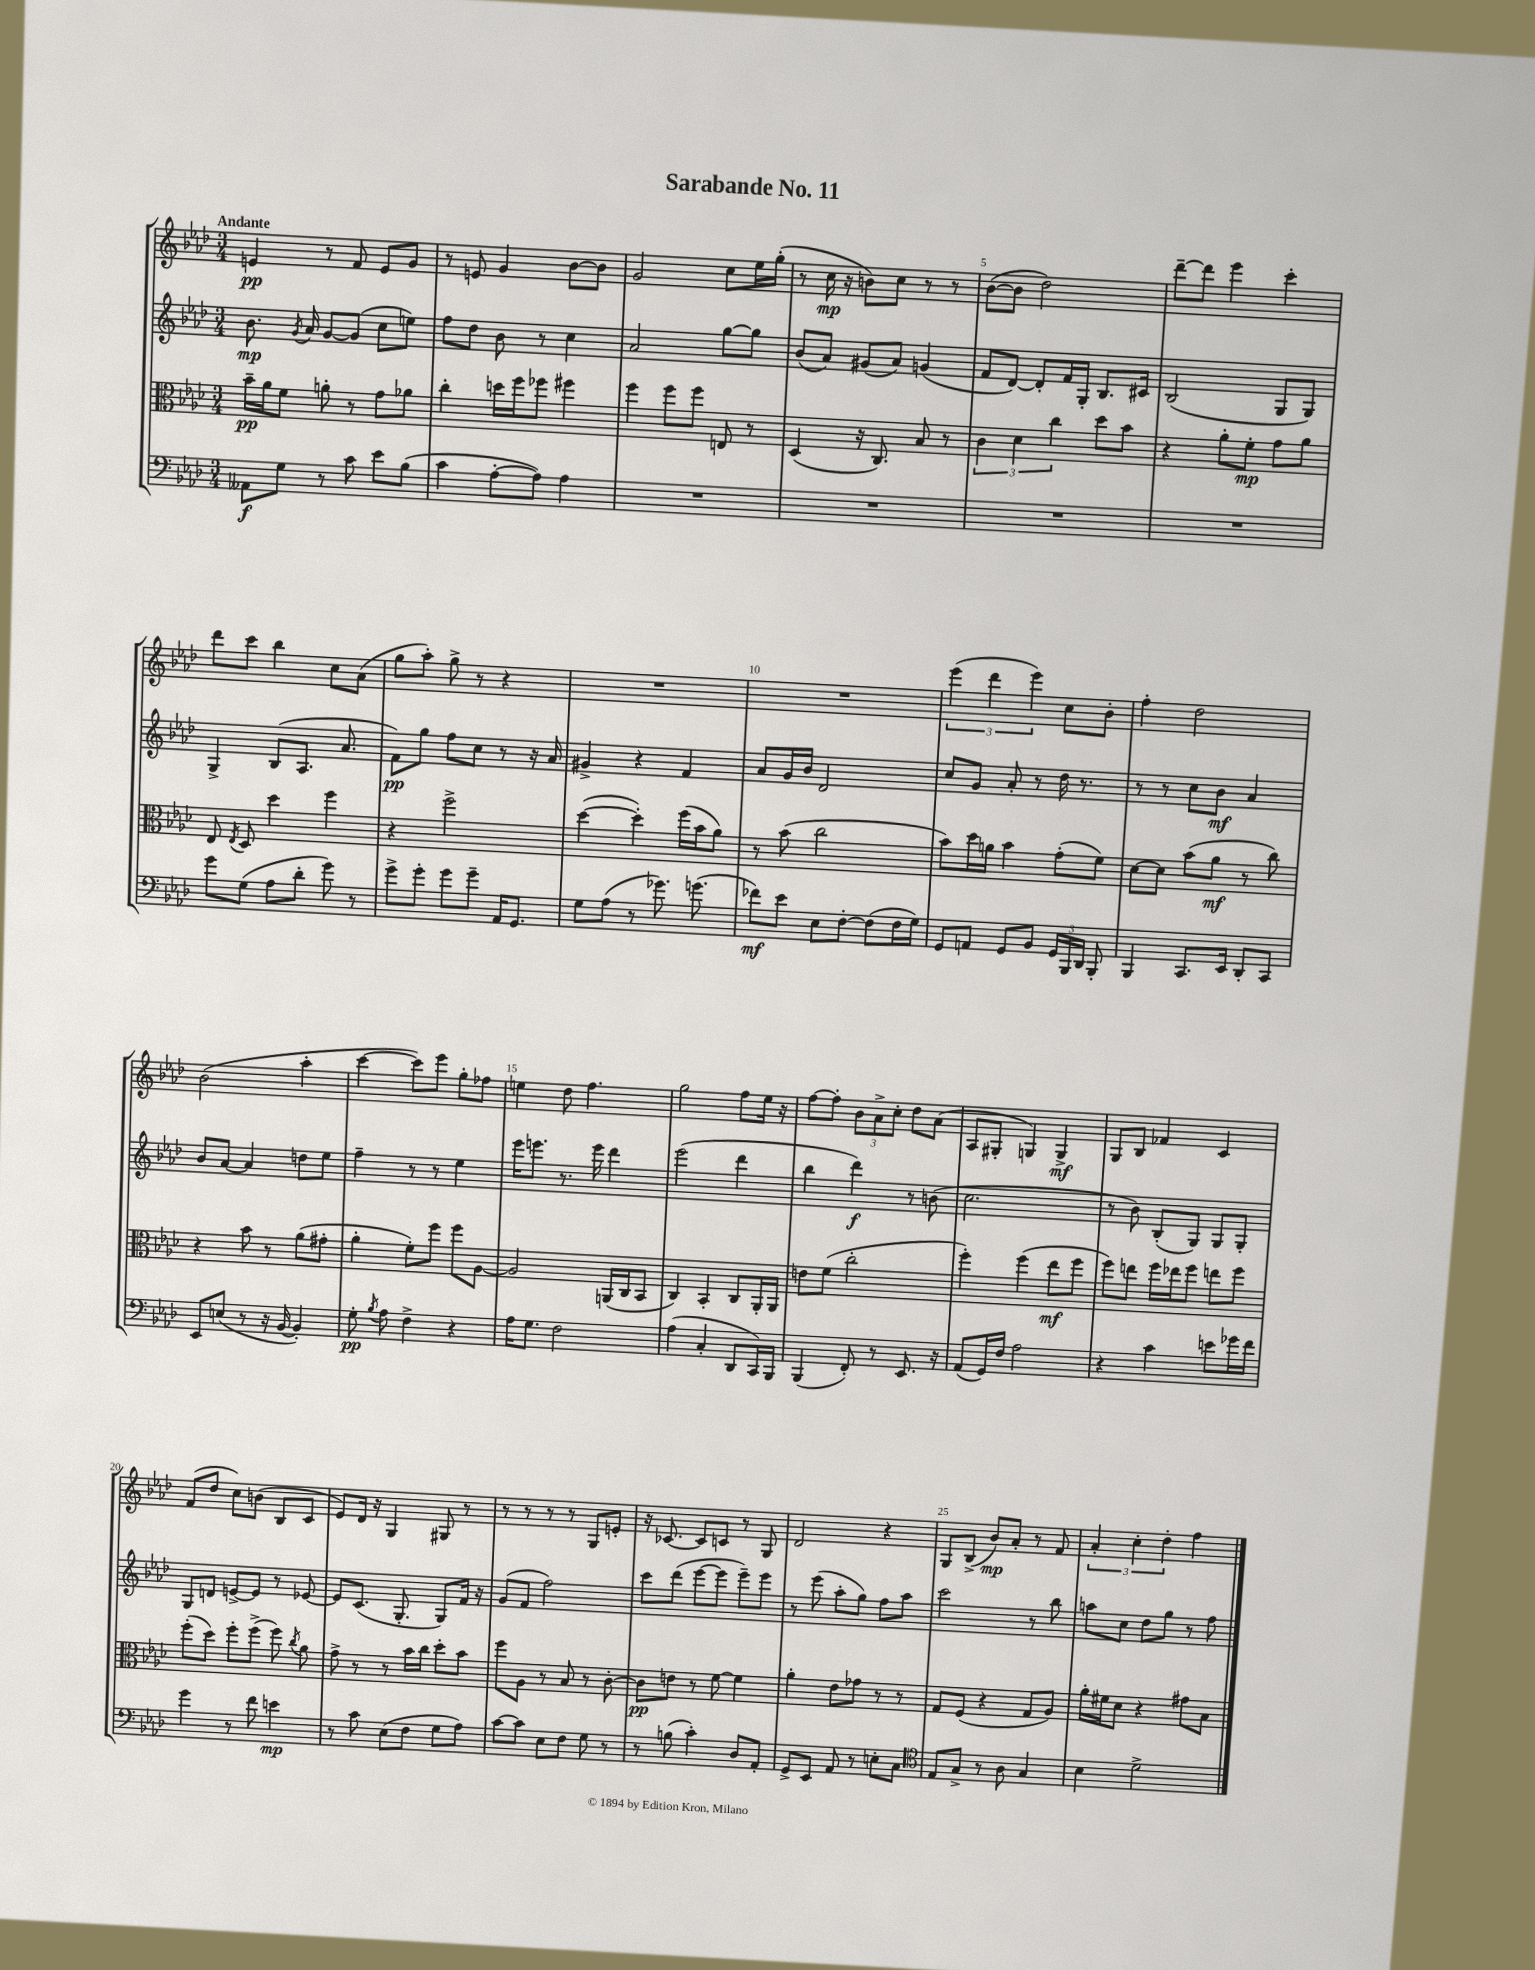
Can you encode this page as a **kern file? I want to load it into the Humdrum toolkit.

**kern	**kern	**kern	**kern
*staff4	*staff3	*staff2	*staff1
*clefF4	*clefC3	*clefG2	*clefG2
*k[b-e-a-d-]	*k[b-e-a-d-]	*k[b-e-a-d-]	*k[b-e-a-d-]
*M3/4	*M3/4	*M3/4	*M3/4
8AA--\L	16b-~\LL	8.b-\	4e/
.	16a-\J	.	.
8G\J	8f\J	.	.
.	.	8qg/	.
.	.	16a-/	.
8r	8a'\	[8g/L	8r
8c\	8r	(8g/]J	8f/
8e-\L	8g\L	8cc\L	8e/L
(8B-\J	8a-\J	8ee\J)	8g/J
=	=	=	=
4c\	4cc'\	8ff\L	8r
.	.	8dd-\J	8e/
[8A-'\L	16dd\LL	8b-\	4g/
.	16ff\J	.	.
8A-\]J)	8ff-\J	8r	.
4A-\	4ff#\	4cc\	[8b-\L
.	.	.	8b-\]J
=	=	=	=
2.r	4ff\	2a-/	2g/
.	8ff\L	.	.
.	8ff\J	.	.
.	8E/	[8gg\L	8cc\L
.	8r	8gg\]J	16ee-\L
.	.	.	(16gg'\JJ
=	=	=	=
2.r	(4D-/	(8b-/L	8r
.	.	8a-/J)	16cc\
.	.	.	16r
.	16r	(8g#/L	8b\L)
.	8.C/)	.	.
.	.	8a-/J)	8cc\J
.	8B-/	(4g/	8r
.	8r	.	8r
=	=	=	=
2.r	6c\	8f/L	([8b-\L
.	.	[8d-/J)	8b-\]J
.	6d-\	.	.
.	.	8d-'/]L	2dd-\)
.	6cc\	.	.
.	.	16f/L	.
.	.	16G'/JJ	.
.	8dd-\L	8.B-/L	.
.	8b-\J	.	.
.	.	16c#/Jk	.
=	=	=	=
2.r	4r	(2B-/	[8ddd-~\L
.	.	.	8ddd-\]J
.	8a-'\L	.	4eee-\
.	8f'\J	.	.
.	8g\L	8G/L	4ccc'\
.	8a-\J	8G/J)	.
=	=	=	=
8g\L	8E-/	4G^/	8ddd-\L
.	8qE-/	.	.
(8G\J	8D-/	.	8ccc\J
8A-\L	4dd-\	(8B-/L	4bb-\
8d-'\J	.	8.A-/J	.
8g\)	4ff\	.	8cc\L
.	.	8.a-/	.
8r	.	.	(8a-\J
=	=	=	=
8g^\L	4r	8f\L)	8gg\L
8g'\J	.	8gg\J	8aa-'\J)
8g\L	2ff^\	8ff\L	8gg^\
8g~\J	.	8cc\J	8r
16AA-/LK	.	8r	4r
8.GG/J	.	.	.
.	.	16r	.
.	.	16a-/	.
=	=	=	=
8G\L	([4dd-\	4g#^/	2.r
(8A-\J	.	.	.
8r	4dd-'\])	4r	.
8.g-\)	.	.	.
.	(16ff\LL	4f/	.
(8.g\	16b-\J	.	.
.	8a-\J)	.	.
=	=	=	=
8f-\L)	8r	8a-/L	2.r
8e-\J	(8b-\	16g/L	.
.	.	16b-/JJ	.
8E-\L	2cc\	2d-/	.
[8F'\J	.	.	.
(8F\]L	.	.	.
16F\L	.	.	.
16G\JJ)	.	.	.
=	=	=	=
8GG/L	8b-\L)	8cc/L	(6eee-\
8AA/J	16dd-\L	8g/J	.
.	.	.	6ddd-\
.	16a\JJ	.	.
8GG/L	4b-\	8a-'/	.
.	.	.	6eee-\)
8BB-/J	.	8r	.
24GG/LL	(8g'\L	16dd-\	8cc\L
24BBB-/	.	.	.
.	.	8.r	.
24DD-/JJ	.	.	.
8BBB-'/	8f\J)	.	8b-'\J
=	=	=	=
4BBB-/	[8d-\L	8r	4ff'\
.	8d-\]J	8r	.
8.CC/L	(8b-\L	8cc\L	2dd-\
.	8a-\J	8b-\J	.
16EE-/Jk	.	.	.
8DD-'/L	8r	4a-/	.
8CC/J	8cc\)	.	.
=	=	=	=
8EE-/L	4r	8b-/L	(2b-\
(8E/J	.	[8a-/J	.
8r	8b-\	4a-/]	.
16r	8r	.	.
[16BB-/	.	.	.
4BB-'/])	(8a-\L	8dd\L	4aa-'\
.	8g#'\J	8ee-\J	.
=	=	=	=
8G'\	4a-'\	4ff~\	[4ccc\
8qB-/	.	.	.
8A-\	.	.	.
4F^\	8f'\L)	8r	8ccc\]L)
.	8ff\J	8r	8eee-\J
4r	8ff\L	4ee-\	8gg'\L
.	[8A-\J	.	8ff-\J
=	=	=	=
16A-\LK	2A-/]	16eee-\LK	4ee\
8.G\J	.	8.eee\J	.
2F\	.	8.r	8dd-\
.	.	.	4.ff\
.	.	16eee\	.
.	(16AA/LL	4ddd-\	.
.	16C/J	.	.
.	8BB-/J	.	.
=	=	=	=
(4A-\	4C/)	(2eee-\	2gg\
4C'/	4BB-'/	.	.
8DD-/L	8C/L	4ddd-\	8ff\L
16CC/L)	16AA-'/L	.	16ee-\Jk
16BBB-/JJ	16AA-/JJ	.	16r
=	=	=	=
(4BBB-/	8e\L	4bb-\	[8ff\L
.	(8f\J	.	8ff'\]J
8FF'/)	2cc'\	4ddd-\)	12b-\L
.	.	.	12a-^\
8r	.	.	.
.	.	.	12cc'\J
8.EE-/	.	8r	8dd-\L
.	.	(8b\	(8a-\J
16r	.	.	.
=	=	=	=
(8AA-/L	4ff'\)	2.cc\	8A-/L
16GG/L)	.	.	8G#'/J
16F/JJ	.	.	.
2A-\	(4ff\	.	4G/)
.	8ee-\L	.	4G^/
.	8ff\J	.	.
=	=	=	=
4r	8ff\L)	8r	8G/L
.	8ee\J	8b-\)	8B-/J
4c\	16ff\LL	(8B-'/L	4f-/
.	16ee-\J	.	.
.	8ff\J	8G/J)	.
8e\L	8ee\L	8G/L	4c/
16g-\L	8ff\J	8G'/J	.
16f\JJ	.	.	.
=	=	=	=
4g\	(8ff'\L	8G/L	(8f/L
.	8dd-\J)	8d/J	8dd-/J
8r	8ff'\L	[8e^/L	8cc\L)
8f\	(8ff^\J	8e/]J	(8b\J
4e\	8ff\)	8r	8B-/L
.	8qcc/	.	.
.	8a-\	[8e-/	8c/J
=	=	=	=
8r	8g^\	8e-/]L	8e-/L)
8c\	8r	(8.c/J	16d-/Jk
.	.	.	16r
(8E-\L	8r	.	4G/
.	.	8.G'/	.
8F\J	16b-\LL	.	.
.	16cc\JJ	.	.
8G\L	8dd-'\L	8G/L)	8G#/
8A-\J)	8b-\J	16f/Jk	8r
.	.	16r	.
=	=	=	=
[8c\L	8ff\L	(8g/L	8r
8c\]J	8A-\J	8f/J	8r
8E-\L	8r	2ff\)	8r
8F\J	8B-/	.	8r
8G\	8r	.	8G/L
8r	[8c'\	.	8e'/J
=	=	=	=
8r	8c\]L	8ccc\L	16r
.	.	.	[8.c-/
(8B\	8e\J	(8ddd-\J	.
4c'\)	8r	[8eee-\L	8c-/]L
.	[8f\	8eee-\]J	8c/J
8D-/L	4f\]	8eee-~\L)	8r
8AA-'/J	.	8eee-\J	8G/
=	=	=	=
8GG^/L	4a-'\	8r	2d-/
8EE-/J	.	(8eee-\	.
8AA-/	8e-\L	8aa-'\L	.
8r	8g-\J	8gg\J)	.
8E'\L	8r	8ff\L	4r
8C\J	8r	8aa-\J	.
=	=	=	=
*clefC4	*	*	*
8E-/L	8G/L	2ccc\	8G/L
8G^/J	(8F/J	.	(8B-^/J
8r	4r	.	8b-/L)
8A-\	.	.	8a-'/J
4G/	8G/L	8r	8r
.	8A-/J)	8bb-\	8f/
=	=	=	=
4B-\	16a-'\LL	8aa\L	6a-'/
.	16f#\J	.	.
.	8d-\J	8cc\J	.
.	.	.	6cc'\
2d-^\	4r	8dd-\L	.
.	.	.	6dd-'\
.	.	8gg\J	.
.	8g#\L	8r	4ff\
.	8B-\J	8ff\	.
==	==	==	==
*-	*-	*-	*-
